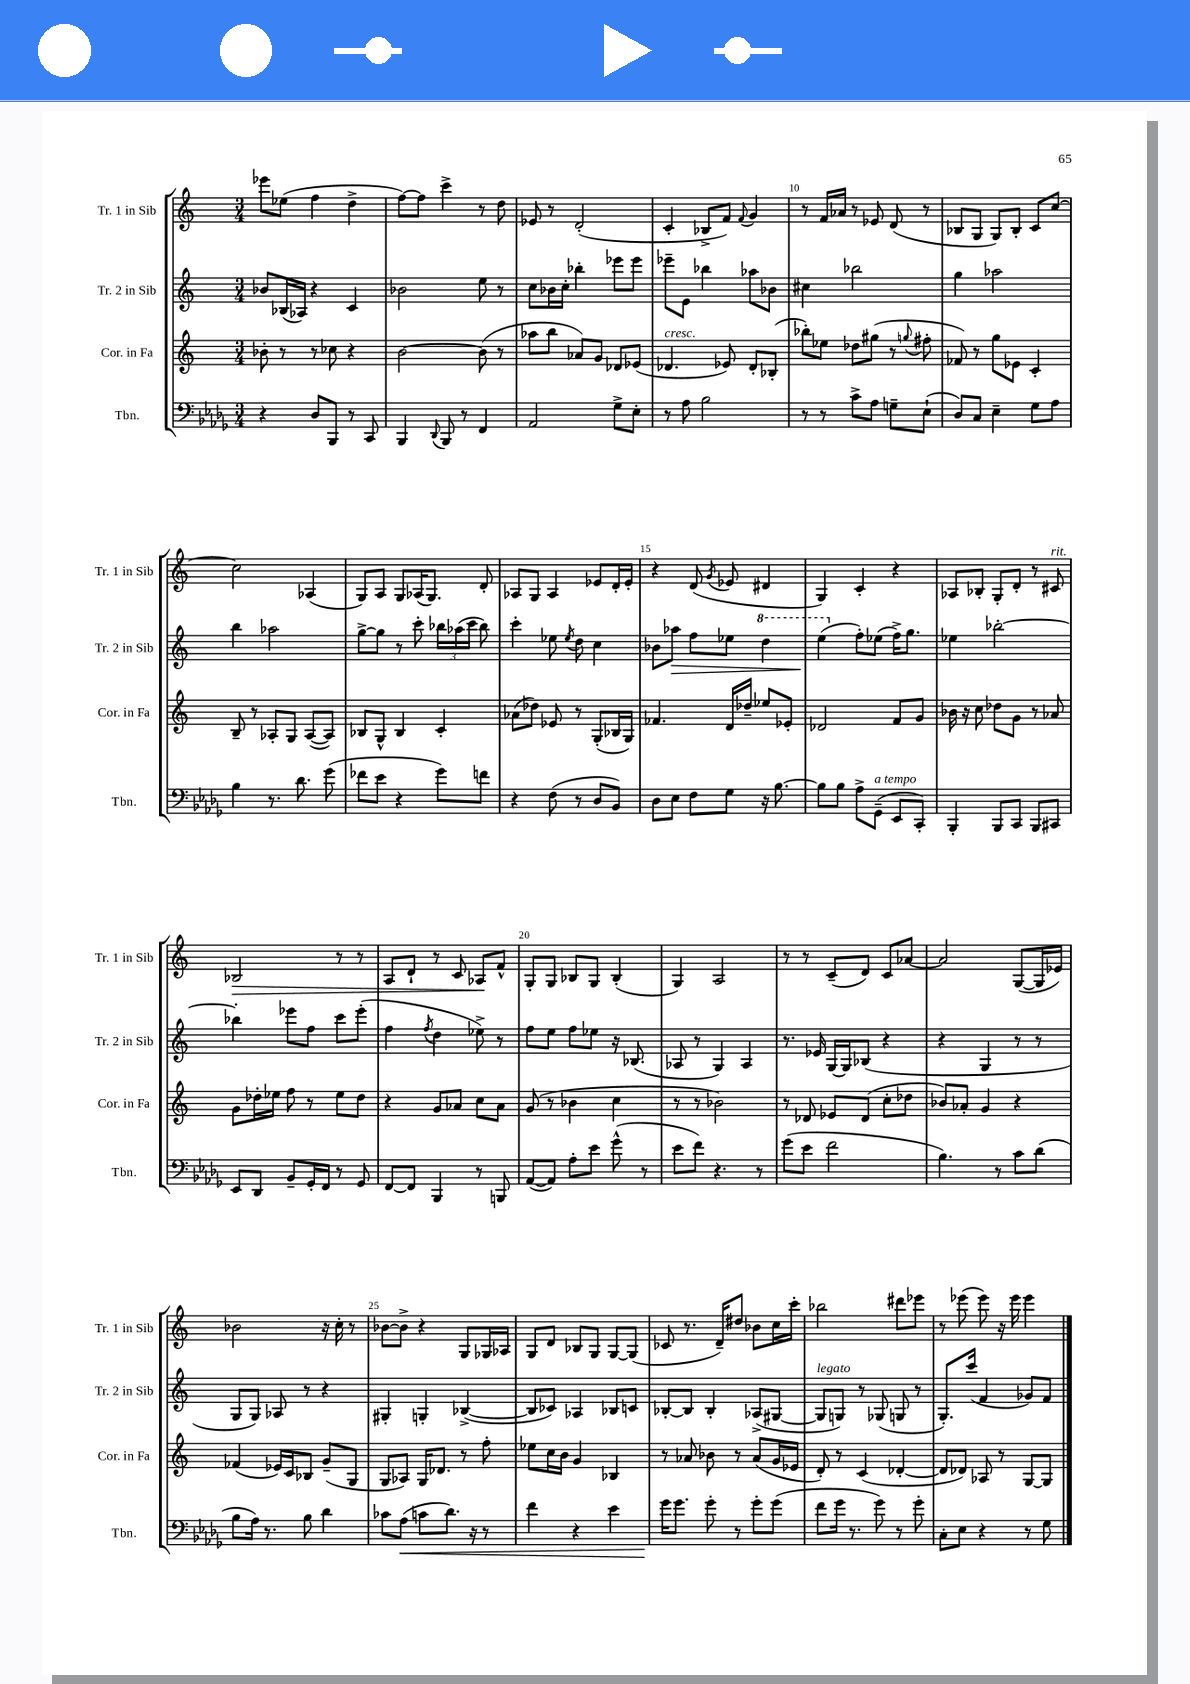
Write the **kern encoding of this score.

**kern	**dynam	**kern	**kern	**dynam	**kern	**dynam
*part4	*part4	*part3	*part2	*part2	*part1	*part1
*staff4	*staff4	*staff3	*staff2	*staff2	*staff1	*staff1
*I"Tbn.	*	*I"Cor. in Fa	*I"Tr. 2 in Sib	*	*I"Tr. 1 in Sib	*
*I'Tbn.	*	*I'Cor. in Fa	*I'Tr. 2 in Sib	*	*I'Tr. 1 in Sib	*
*clefF4	*	*clefG2	*clefG2	*	*clefG2	*
*k[b-e-a-d-g-]	*	*k[]	*k[]	*	*k[]	*
*M3/4	*	*M3/4	*M3/4	*	*M3/4	*
=6	=6	=6	=6	=6	=6	=6
4r	.	8b-X'\	8b-X/L	.	8eee-X\L	.
.	.	8r	(16B-X/L	.	(8ee-X\J	.
.	.	.	16A-X/JJ)	.	.	.
8D-/L	.	8r	4r	.	4ff\	.
8BBB-/J	.	8cc-X\	.	.	.	.
8r	.	4r	4c/	.	4dd^\	.
8CC/	.	.	.	.	.	.
=7	=7	=7	=7	=7	=7	=7
4BBB-/	.	[2b\	2b-X\	.	[8ff\L)	.
.	.	.	.	.	8ff\J]	.
8qqDD-/	.	.	.	.	.	.
8BBB-/	.	.	.	.	4ccc^\	.
8r	.	.	.	.	.	.
4FF/	.	(8b\]	8ee\	.	8r	.
.	.	8r	8r	.	8dd\	.
=8	=8	=8	=8	=8	=8	=8
2AA-/	.	8aa-X\L	8cc\L	.	8e-X/	.
.	.	8bb\J	16b-X\L	.	8r	.
.	.	.	16cc'\JJ	.	.	.
.	.	8a-X/L)	4bb-X'\	.	(2d'/	.
.	.	8g/J	.	.	.	.
8G-^\L	.	8d-X/L	8eee-X\L	.	.	.
8E-'\J	.	(8e-X/J	8eee-\J	.	.	.
=9	=9	=9	=9	=9	=9	=9
!	!	!LO:TX:a:i:t=cresc.	!	!	!	!
8r	.	4.d-X/	8eee-X~\L	.	4c'/	.
8A-\	.	.	8e\J	.	.	.
2B-\	.	.	4bb-X\	.	8B-X^/L	.
.	.	8e-X/)	.	.	8f/J)	.
.	.	.	.	.	8qqf/	.
.	.	8d-'/L	8aa-X\L	.	4g/	.
.	.	(8B-X'/J	8b-X\J	.	.	.
=10	=10	=10	=10	=10	=10	=10
8r	.	8bb-X'\L)	4cc#X\	.	8r	.
8r	.	8ee-X\J	.	.	16f/LL	.
.	.	.	.	.	16a-X/JJ	.
8c^\L	.	8dd-X\L	2bb-X\	.	8r	.
8A-\J	.	(8gg#X\J	.	.	8e-X/	.
8Gn~\L	.	8r	.	.	(8d/	.
.	.	8qqggn/	.	.	.	.
(8E-`\J	.	8ff#X'\	.	.	8r	.
=11	=11	=11	=11	=11	=11	=11
8D-/L)	.	8f-X/)	4gg\	.	8B-X/L	.
8C/J	.	8r	.	.	8G/J	.
4E-~\	.	8gg\L	2aa-X\	.	8G/L)	.
.	.	8e-X\J	.	.	8B-'/J	.
8G-\L	.	4c'/	.	.	8c/L	.
8A-\J	.	.	.	.	[8cc/J	.
!!LO:LB:g=z
=12	=12	=12	=12	=12	=12	=12
4B-\	.	8B~/	4bb\	.	2cc\]	.
.	.	8r	.	.	.	.
8.r	.	8A-X'/L	2aa-X\	.	.	.
.	.	8G/J	.	.	.	.
8.d-\	.	.	.	.	.	.
.	.	([8A-/L	.	.	(4A-X/	.
(8g-\	.	8A-/J])	.	.	.	.
=13	=13	=13	=13	=13	=13	=13
8f-X\L	.	8B-X/L	[8gg^\L	.	8G/L)	.
8e-\J	.	8G^^/J	8gg\J]	.	8A/J	.
4r	.	4B-/	8r	.	8G/L	.
.	.	.	8ccc'\	.	(16A-X/K	.
.	.	.	.	.	8.G/J)	.
8g-\L)	.	4c'/	24bb-X\LL	.	.	.
.	.	.	(24aa-X\	.	.	.
.	.	.	24ccc\JJ	.	.	.
8fn\J	.	.	8bb-\)	.	8d'/	.
=14	=14	=14	=14	=14	=14	=14
4r	.	(8a-X\L	4ccc'\	.	8A-X/L	.
.	.	8dd-X\J)	.	.	8G/J	.
(8F\	.	8e-X/	8ee-X\	.	4A-/	.
.	.	.	8qee-/	.	.	.
8r	.	8r	8dd\	.	.	.
8D-/L	.	(8G'/L	4cc\	.	8e-X/L	.
8BB-/J)	.	16B-X/L	.	.	16d'/L	.
.	.	16G/JJ)	.	.	16e-'/JJ	.
=15	=15	=15	=15	=15	=15	=15
8D-\L	.	4.f-X/	8b-X\L	.	4r	.
!	!	!	!	!LO:HP:b	!	!
8E-\J	.	.	8aa-X\J	>	.	.
8F\L	.	.	8ff\L	.	(8d/	.
.	.	.	.	.	8qg/	.
8G-\J	.	16d/LL	8ee-X\J	.	8e-X/	.
.	.	16dd-X~/JJ	.	.	.	.
*	*	*	*8va	*	*	*
16r	.	8ee-X/L	4ddd\	.	4d#X/	.
[8.B-\	.	.	.	.	.	.
.	.	8e-X'/J	.	.	.	.
=16	=16	=16	=16	=16	=16	=16
8B-\L]	.	2d-X/	(4eee\	.	4G/)	.
8B-\J	.	.	.	.	.	.
*	*	*	*X8va	*	*	*
8A-^\L	.	.	8ff'\L)	]	4c'/	.
!LO:TX:a:i:t=a tempo	!	!	!	!	!	!
(8GG-~\J	.	.	(8ee-X\J	.	.	.
8EE-/L	.	8f/L	16ff^\KL)	.	4r	.
.	.	.	8.gg\J	.	.	.
8CC'/J)	.	8g/J	.	.	.	.
=17	=17	=17	=17	=17	=17	=17
4BBB-'/	.	16b-X\	4ee-X\	.	8A-X/L	.
.	.	16r	.	.	.	.
.	.	8cc\	.	.	8B-X'/J	.
8BBB-/L	.	8dd-X\L	[2bb-X'\	.	8G'/L	.
8CC/J	.	8g\J	.	.	8d'/J	.
8BBB-/L	.	8r	.	.	8r	.
!	!	!	!	!	!LO:TX:a:i:t=rit.	!
8CC#X/J	.	8a-X/	.	.	8c#X/	.
!!LO:LB:g=z
=18	=18	=18	=18	=18	=18	=18
!	!	!	!	!	!	!LO:HP:b
8EE-/L	.	8g\L	4bb-X'\]	.	2B-X/	>
8DD-/J	.	16dd-X'\L	.	.	.	.
.	.	16ee-X\JJ	.	.	.	.
8BB-~/L	.	8ff\	8eee-X\L	.	.	.
16GG-'/L	.	8r	8ff\J	.	.	.
16FF/JJ	.	.	.	.	.	.
8r	.	8ee-\L	8ccc\L	.	8r	.
8GG-/	.	8dd-\J	(8eee-'\J	.	8r	.
=19	=19	=19	=19	=19	=19	=19
[8FF/L	.	4r	4ff\	.	8A/L	.
8FF/J]	.	.	.	.	8d`/J	.
.	.	.	8qff/	.	.	.
4BBB-/	.	8g/L	4dd\	.	8r	.
.	.	8a-X/J	.	.	8c/	.
8r	.	8cc\L	8ee-X^\)	.	8A-X/L	.
8BBBn/	.	8a-\J	8r	.	8f^^/J	]
=20	=20	=20	=20	=20	=20	=20
([8AA-/L	.	(8g/	8ff\L	.	8G'/L	.
8AA-/J])	.	8r	8ee\J	.	8G/J	.
8A-'\L	.	4b-X\	8ff\L	.	8B-X/L	.
8e-\J	.	.	8ee-X\J	.	8G/J	.
(8g-^^\	.	4cc\	16r	.	(4B-'/	.
.	.	.	(8.B-X/	.	.	.
8r	.	.	.	.	.	.
=21	=21	=21	=21	=21	=21	=21
8e-\L	.	8r	8A-X/	.	4G/)	.
8f\J)	.	8r	8r	.	.	.
4.r	.	2b-X\)	4G/)	.	2A/	.
.	.	.	4A-/	.	.	.
8r	.	.	.	.	.	.
=22	=22	=22	=22	=22	=22	=22
(8g-\L	.	8r	8.r	.	8r	.
8e-\J	.	8d-X/	.	.	8r	.
.	.	.	16e-X/	.	.	.
2f\	.	8e-X/L	[16G/LL	.	(8c~/L	.
.	.	.	16G/J]	.	.	.
.	.	(8d-/J	(8B-X/J	.	8d/J)	.
.	.	8cc'\L	4r	.	8c/L	.
.	.	8dd-X\J	.	.	[8a-X/J	.
=23	=23	=23	=23	=23	=23	=23
4.B-\)	.	8b-X/L)	4r	.	2a-/]	.
.	.	8a-X'/J	.	.	.	.
.	.	4g/	4G/	.	.	.
8r	.	.	.	.	.	.
8c\L	.	4r	8r	.	([8G/L	.
(8d-\J	.	.	8r	.	16G/L]	.
.	.	.	.	.	16e-X/JJ)	.
!!LO:LB:g=z
=24	=24	=24	=24	=24	=24	=24
8B-\L	.	(4f-X/	8G/L	.	2b-X\	.
16A-\Jk)	.	.	8G/J)	.	.	.
8.r	.	.	.	.	.	.
.	.	16e-X/LL)	8A-X/	.	.	.
.	.	16c/J	.	.	.	.
8B-\	.	8B-X/J	8r	.	.	.
4d-\	.	(8g~/L	4r	.	16r	.
.	.	.	.	.	16cc'\	.
.	.	8G/J	.	.	8r	.
=25	=25	=25	=25	=25	=25	=25
8c-X\L	.	8G/L	4G#X'/	.	[8b-X\L	.
!	!LO:HP:b	!	!	!	!	!
(8A-\J	<	8A-X/J)	.	.	8b-^\J]	.
8cn\L	.	16G/KL	4Gn'/	.	4r	.
.	.	8.d-X/J	.	.	.	.
8.d-\J)	.	.	.	.	.	.
.	.	8r	([4B-X^/	.	8G/L	.
16r	.	.	.	.	.	.
8r	.	8ff'\	.	.	16G-X/L	.
.	.	.	.	.	16A-X/JJ	.
=26	=26	=26	=26	=26	=26	=26
4f\	.	8ee-X\L	8B-/L]	.	8G/L	.
.	.	16cc\L	8c-X/J)	.	8d/J	.
.	.	16b\JJ	.	.	.	.
4r	.	4g/	4A-X/	.	8B-X/L	.
.	.	.	.	.	8G/J	.
4e-\	.	4B-X/	8B-X/L	.	[8G/L	.
.	.	.	8cn/J	.	(8G/J]	.
=27	=27	=27	=27	=27	=27	=27
16g-\KL	.	8r	[8B-X'/L	.	8c-X/	.
8.g-\J	[	.	.	.	.	.
.	.	8a-X/	8B-/J]	.	8.r	.
8g-'\	.	8b-X\	4B-'/	.	.	.
.	.	.	.	.	16d~/KL)	.
8r	.	8r	.	.	8dd#X/J	.
8g-'\L	.	(8a-/L	(8A-X^/L	.	8b-X\L	.
(8g-\J	.	16g/L	[8G#X/J	.	16cc\L	.
.	.	16e-X/JJ	.	.	16ccc'\JJ	.
=28	=28	=28	=28	=28	=28	=28
!	!	!	!LO:TX:a:i:t=legato	!	!	!
8f\L	.	8d'/)	8G#/L]	.	2bb-X\	.
16g-\Jk	.	8r	8Gn/J)	.	.	.
8.r	.	.	.	.	.	.
.	.	(4c/	8r	.	.	.
8g-\)	.	.	(8G-X/	.	.	.
8r	.	[4d-X'/	8Gn/	.	8ddd#X\L	.
8g-'\	.	.	8r	.	8eee-X\J	.
=29	=29	=29	=29	=29	=29	=29
8C'\L	.	8d-/L]	8.G'/L)	.	8r	.
8E-\J	.	8d-X/J)	.	.	(8eee-X\	.
.	.	.	(16ccc/Jk	.	.	.
4r	.	8A-X/	4f/	.	8eee-\)	.
.	.	8r	.	.	16r	.
.	.	.	.	.	16eee-\	.
8r	.	[8G/L	8g-X/L)	.	4eee-\	.
8G-\	.	8G/J]	8f/J	.	.	.
==	==	==	==	==	==	==
*-	*-	*-	*-	*-	*-	*-
